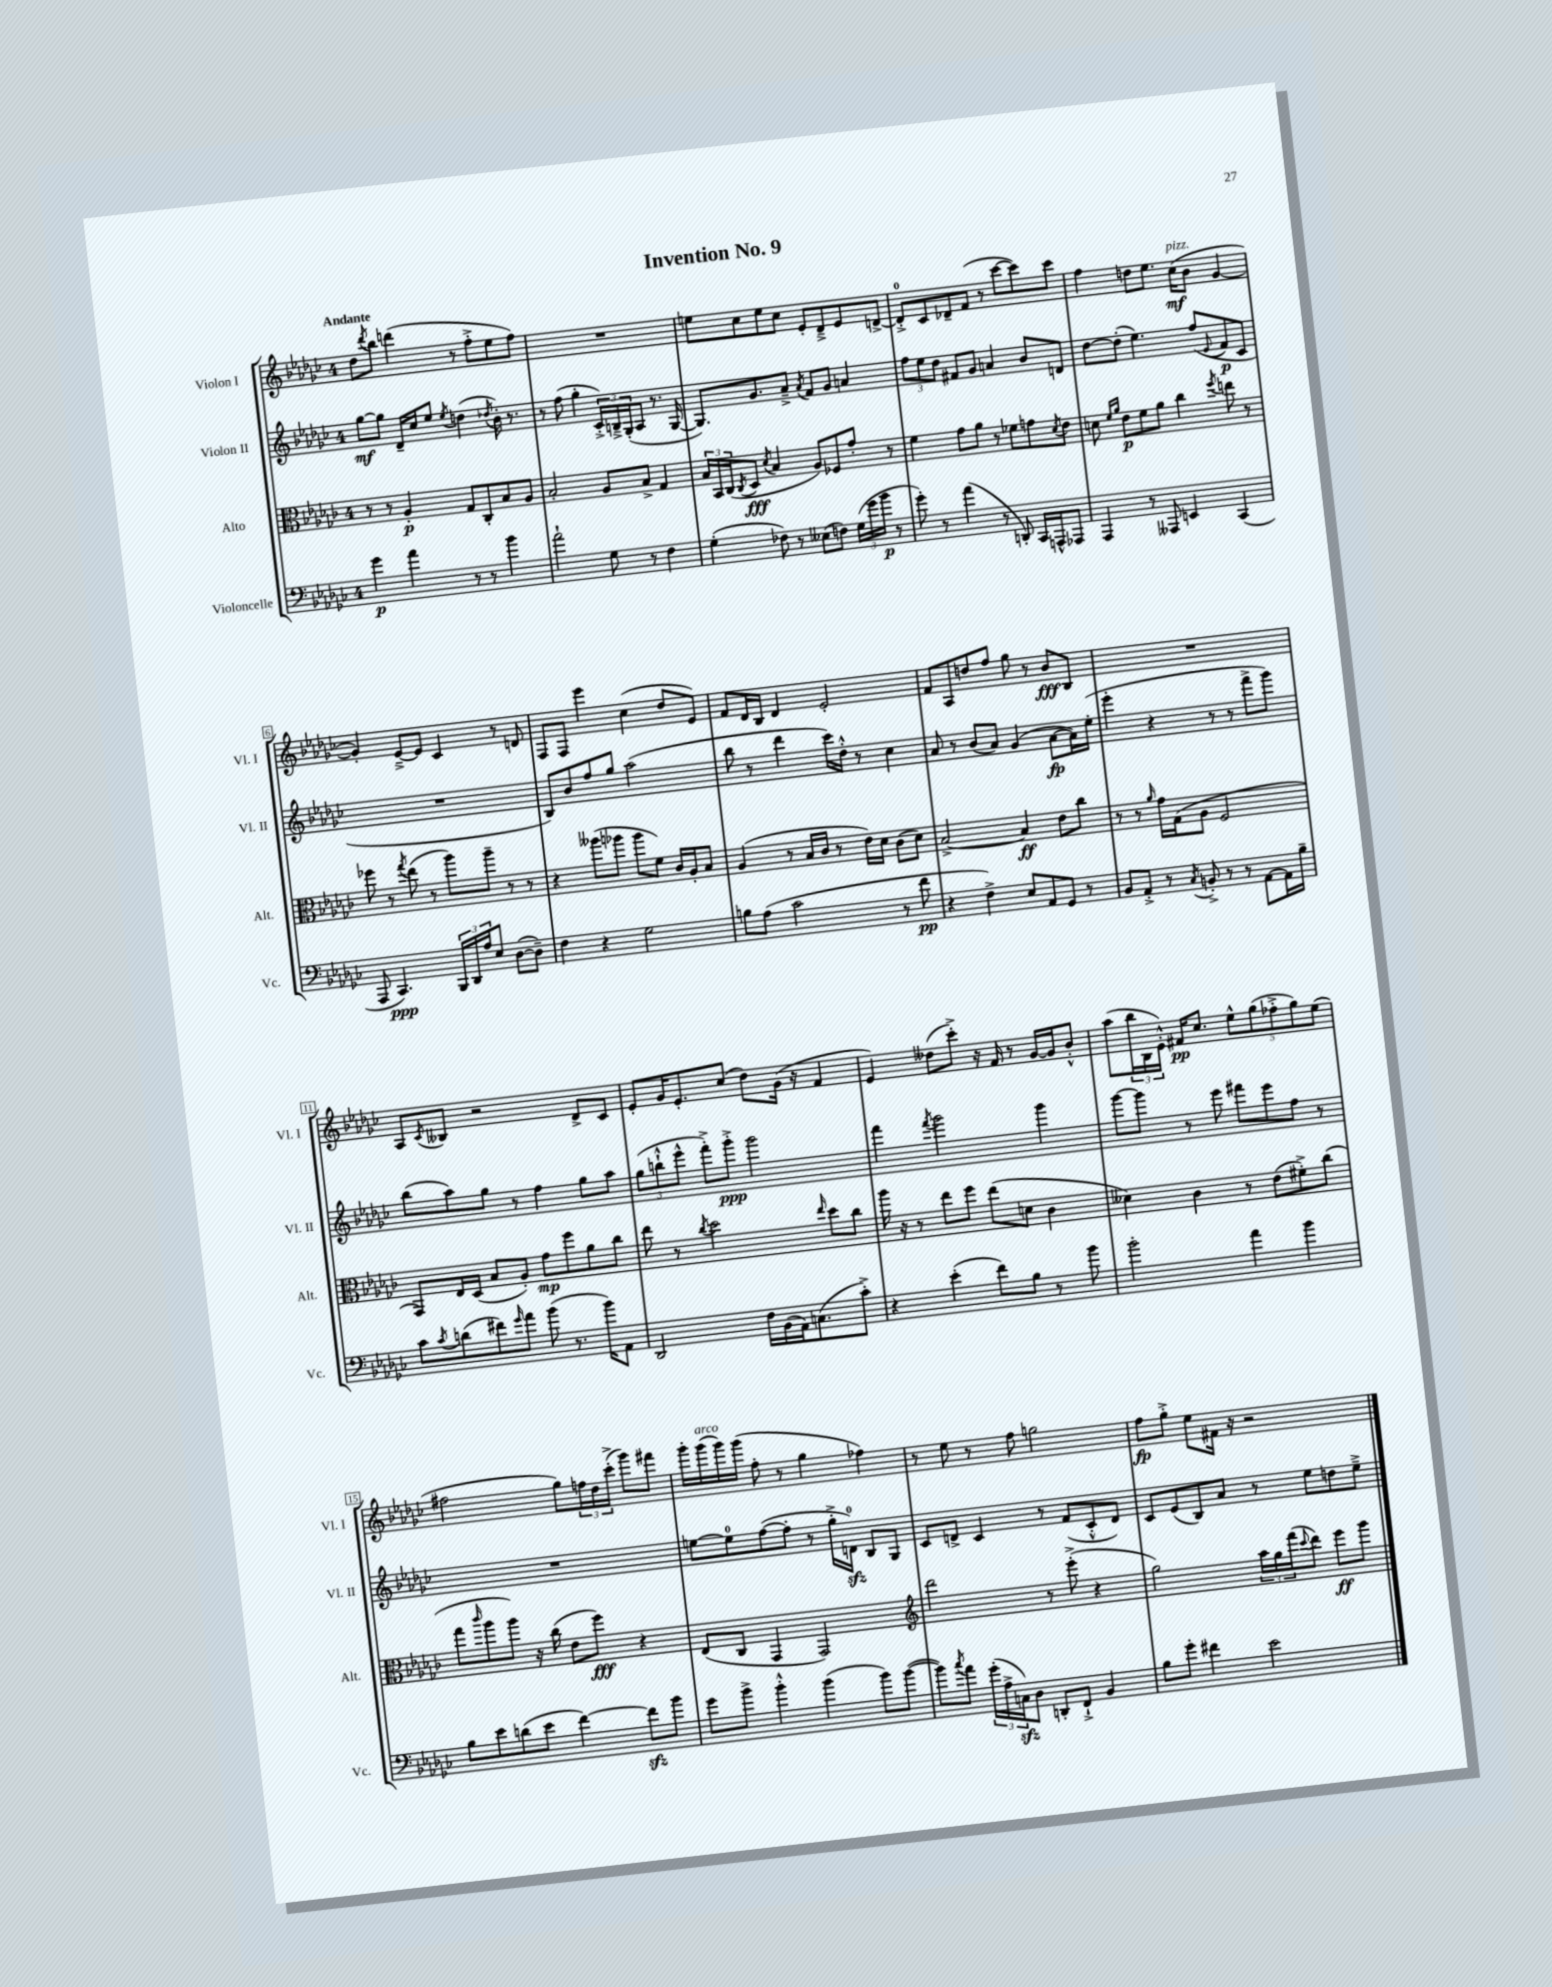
\header { title = "Invention No. 9" }
<<
\new StaffGroup <<
\new Staff = "s0" \with { instrumentName = "Violon I" shortInstrumentName = "Vl. I" } {
    \clef treble \key ges \major \once \override Staff.TimeSignature.style = #'single-digit \time 4/4 \tempo "Andante"
    des''8 \acciaccatura { des'''8 } bes''8 d'''4( r8 f''8-.-> ees''8 f''8) |
    R1 |
    e''8 ces''8 e''8 ces''8 ees'8-. des'8---> ees'8 d'8~-> |
    d'8-0-.-> ces'8 des'8-- f'8( r8 ces'''8~ ces'''8) ces'''8 |
    f''4 d''8 ees''8. ces''16\mf^\markup { \italic "pizz." }( bes'8 ges'4~ |
    ges'4-.) ees'8~---> ees'8 ces'4 r8 d'8 |
    f8 f8 ees'''4 ces''4( des''8 ees'8) |
    f'8 des'16 bes16 des'4 ees'2-. |
    f'8 aes8 d''8 f''8 ges''8 r8 bes'8\fff bes8 |
    R1 |
    aes8 \acciaccatura { ces'8 } beses8 r2 des'8-> ces'8 |
    ees'8-. ges'16 ees'8.-. ces''8( des''8) ges'16( r16 f'4 |
    ees'4) deses''8( ces'''8-.->) r16 f'16 r8 ges'16~ ges'16 bes'8-.-^ |
    aes''8( \tuplet 3/2 { bes''16 bes16 ees'16-.-^) } fis'16\pp ces''8. \tuplet 5/4 { ees''8-^ ges''8( fes''8-.-> ges''8) ees''8( } |
    fis''2 ges''8) \tuplet 3/2 { f''16 des''16 ces'''16-.->( } ges'''8) fis'''8 |
    ges'''16-. ges'''16^\markup { \italic "arco" }( ges'''16) ges'''16( f''8-. r8 ges''4 fes''4) |
    r8 ees''8 r8 f''8 g''2 |
    f''8\fp ges''8-.-> ees''8 fis'16 r16 r2 \bar "|." |
}
\new Staff = "s1" \with { instrumentName = "Violon II" shortInstrumentName = "Vl. II" } {
    \clef treble \key ges \major \once \override Staff.TimeSignature.style = #'single-digit \time 4/4
    ges''8~\mf ges''8 des'16-- ces''16 ees''8 \acciaccatura { ees''8 } d''4( \acciaccatura { des''8 } bes'16-.) r8. |
    r8 f''8( ges''4-. \tuplet 3/2 { ces'16-.->) b16---> ges16-.( } aes8 r8. ges16~ |
    ges8.) ges'8. aes'8---> \acciaccatura { aes'8 } f'8 ges'8 a'4 |
    \tuplet 3/2 { f''8 ees''8 des''8 } fis'8 ges'8 a'4 bes'8 d'8 |
    des''8~ des''8-.( ees''4.) f''8( \appoggiatura { ees'8 } f'8\p ces'8 |
    R1 |
    bes8) bes'8 f''8 ges''8 aes''2( |
    bes''8 r8 des'''4 ces'''16) des''16-.-^ r8 ces''4 |
    aes'8 r8 bes'8( aes'8) ges'4( aes'8~\fp aes'16) ees''16-.( |
    ees'''4-. r4 r8 r8 f'''8-> ges'''8) |
    bes''8( aes''8) ges''8 r8 f''4 ges''8 aes''8 |
    \tuplet 3/2 { ges''8( b''8-!-^ ees'''8-^ } f'''8-.->) ges'''8-.->\ppp ges'''2 |
    f'''4 \acciaccatura { f'''8 } ges'''2 ges'''4 |
    ges'''8~ ges'''8 r8 ees'''8 fis'''8 ees'''8 f''8 r8 |
    R1 |
    e''8~ e''8-0 f''8~( f''8-. r8 ges''16-.-> d'16-0\sfz) bes8 ges8 |
    ces'8 d'8-> ces'4 r8 f'8( ces'8-.-^ d'8) |
    ces'8 ees'8( bes8) aes'8 r8 ees''8 d''8 ees''8---> \bar "|." |
}
\new Staff = "s2" \with { instrumentName = "Alto" shortInstrumentName = "Alt." } {
    \clef alto \key ges \major \once \override Staff.TimeSignature.style = #'single-digit \time 4/4
    r8 r8 aes4-.\p ges8 ces8-. bes8 aes8 |
    bes2-. aes8 bes8-> ges4 |
    \tuplet 3/2 { bes16 bes,16 ces16( } \acciaccatura { ces8 } des8\fff \acciaccatura { des'8 } bes4 aes8) fes8 ges'8-. r8 |
    f'4 ges'8 aes'8 r8 fes'8 g'8 \acciaccatura { des'8 } ees'8 |
    d'8 \grace { f'16 aes'16 } ees'8\p f'8 aes'8 ces''4 \acciaccatura { f''8 } e''8 r8 |
    fes''8 r8 \acciaccatura { ges''8 } ees''8( r8 aes''8) aes''8-- r8 r8 |
    r4 aeses''8( aes''8 aes''8 f'8) ces'16 aes16-. bes8 |
    aes4( r8 bes16 ces'16 r8 ees'16) des'16 ces'8( des'8) |
    bes2~-> bes4\ff ees'8 ces''8 |
    r8 r8 \grace { aes'16 } ges'16 ges16( aes8 f2 |
    ges,8) ees16 des16( bes8 aes8-.) ges'8\mp f''8 aes'8 ces''8 |
    ees''8 r8 \acciaccatura { ces''8 } des''2 \grace { ees''16 } des''8 ces''8 |
    aes''16 r16 r8 ees''8 f''8 ees''8( d'8 ces'4 |
    deses'4) ces'4 r8 ees'8( fis'8-.->) ces''8( |
    ges''8 \grace { ces'''16 } aes''8 aes''8) r16 ces''16( ees'8 f''8\fff) r4 |
    ees8( ces8 ges,4 ges,2) |
    \clef treble des'''2 r8 ees'''8-.->( r4 |
    ges''2) \tuplet 3/2 { aes''16 ges''16 f'''16( } \appoggiatura { ces'''8 } des'''8) ees'''8\ff ges'''8 \bar "|." |
}
\new Staff = "s3" \with { instrumentName = "Violoncelle" shortInstrumentName = "Vc." } {
    \clef bass \key ges \major \once \override Staff.TimeSignature.style = #'single-digit \time 4/4
    ges'4\p aes'4 r8 r8 bes'4 |
    aes'2-! ges8 r8 f4 |
    ges4-.( fes8) r8 eeses8( f8) \tuplet 3/2 { ges16( ges'16 bes'16\p } r8 |
    ges'8-.) r8 aes'4( r8 d,8-.) ces,16 a,,16-^ aes,,8 |
    aes,,4 r8 aeses,,8 e,4 ces,4( |
    aes,,8 ces,4.\ppp) \tuplet 3/2 { bes,,16 des,16 aes16 } ees8 des8~( des8--) |
    f4 r4 ges2 |
    b8 aes8( ces'2 r8 f'8\pp |
    r4 f4->) ees8 aes,8 ges,8 r8 |
    bes,8 aes,8-.-> r8 \acciaccatura { ces8 } b,8-.-> r8 r8 aes,8~ aes,16 bes16-- |
    ces'8 \acciaccatura { ces'8 } d'8( fis'8) \grace { ges'16 } aes'8 bes'8( r8. bes'16) aes,8 |
    des,2 f16 bes,16( aes,16) c8.( ces'8-.->) |
    r4 ees'4-.( f'8) bes8 r8 bes'8 |
    bes'2-. aes'4 bes'4 |
    bes8 ees'8 d'8( ees'8 f'4~) f'8\sfz bes'8 |
    ges'8 bes'8-> bes'4-.-^ bes'4( bes'8) bes'8~( |
    bes'8) \acciaccatura { ces''8 } aes'8 \tuplet 3/2 { ges'16-.( aes16-> c16\sfz) } des8 d,8-. f,8-!-> bes,4 |
    bes8 ges'8-. fis'4 ees'2 \bar "|." |
}
>>
>>
\layout { \context { \Score \override BarNumber.stencil = #(make-stencil-boxer 0.1 0.3 ly:text-interface::print) } }
